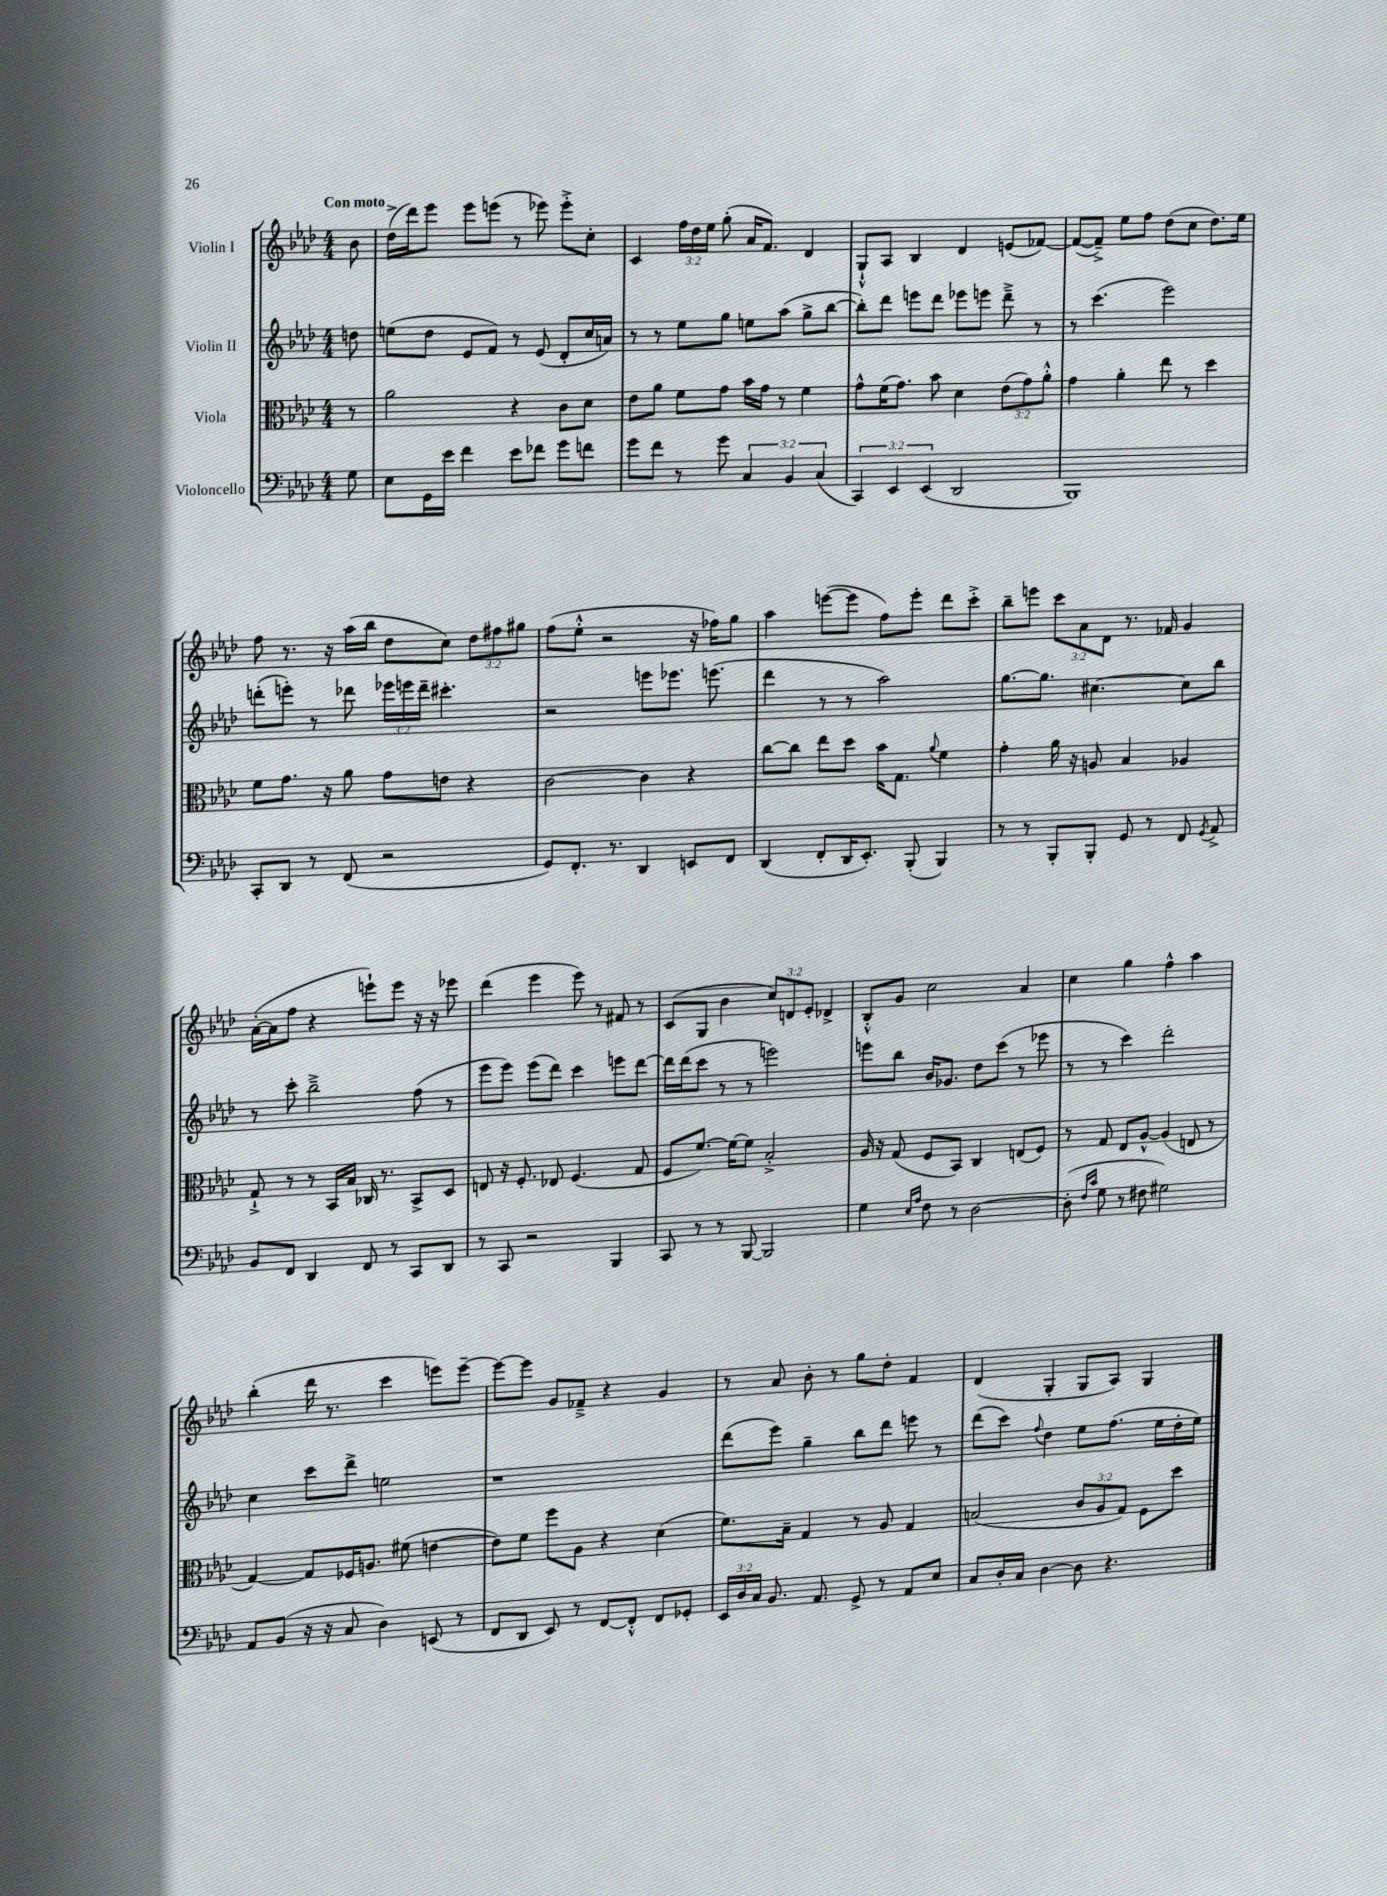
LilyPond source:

<<
\new StaffGroup <<
\new Staff = "s0" \with { instrumentName = "Violin I" } {
    \clef treble \key aes \major \numericTimeSignature \time 4/4 \override Staff.TupletNumber.text = #tuplet-number::calc-fraction-text \partial 8 \tempo "Con moto"
    \autoBeamOff bes'8 |
    des''16[->( des'''16) ees'''8] ees'''8[ e'''8]( r8 ees'''8) ees'''8[-.-> c''8]-. |
    c'4 \tuplet 3/2 { f''16[ des''16 ees''16] } g''8-.( aes'16[ f'8.]) des'4 |
    g8[-!-^ aes8] bes4 des'4 e'8[( fes'8]~) |
    fes'8[~( fes'8]--->) ees''8[ f''8] des''8[( c''8] des''8.[) ees''16] |
    f''8 r8. r16 aes''16[( bes''16] des''8[ c''8]) \tuplet 3/2 { des''8[ fis''8 gis''8] } |
    f''8[( ees''8]-.-^ r2 r16 fes''16[) g''8] |
    aes''4 e'''8[~( e'''8] f''8[) e'''8]-. des'''8[ c'''8]-.-> |
    bes''8[-- e'''8] \tuplet 3/2 { c'''8[ aes'8 des'8] } r8. fes'16 g'4 |
    aes'16[~-.( aes'16 f''8] r4 e'''8[-!) e'''8] r16 r16 ees'''8 |
    des'''4( ees'''4 ees'''8) r8 fis'8 r8 |
    c'8[( g8] bes'4 \tuplet 3/2 { c''8[) d'8 ees'8]-. } des'4-> |
    bes8[-.-^ g'8] c''2 aes'4 |
    c''4 g''4 f''4-^ aes''4 |
    bes''4-.( des'''16 r8. c'''4 e'''8[) e'''8]~-- |
    e'''8[~ e'''8] g'8[ fes'8]---> r4 g'4 |
    r8 aes'8 bes'8-. r8 g''8[ des''8]-. f'4 |
    des'4( g4-. g8[ aes8]) g4 \bar "|." |
}
\new Staff = "s1" \with { instrumentName = "Violin II" } {
    \clef treble \key aes \major \numericTimeSignature \time 4/4 \override Staff.TupletNumber.text = #tuplet-number::calc-fraction-text \partial 8
    \autoBeamOff d''8 |
    e''8[( des''8] ees'8[ f'8]) r8 ees'8( des'8[-. c''16 a'16]) |
    r8 r8 ees''8[ g''8] e''8[ aes''8]( g''8[-> bes''8]~ |
    bes''8[-.) des'''8] e'''8[ des'''8] ees'''8[ e'''8] des'''8---> r8 |
    r8 c'''4.( ees'''2) |
    d'''8[-.( e'''8]-.) r8 des'''8 \tuplet 3/2 { ees'''16[ e'''16 des'''16]-- } cis'''4.-. |
    r2 e'''8[ ees'''8.] e'''8.( |
    des'''4 r8 r8 aes''2) |
    g''8.[~ g''8.] cis''4.~ cis''8[ bes''8] |
    r8 c'''8-. bes''2---> f''8( r8 |
    ees'''8[ ees'''8]) ees'''8[( des'''8]) c'''4 e'''8[ des'''8]~ |
    des'''16[ des'''16( c'''8] r8 r8 e'''2) |
    e'''8[ bes''8] bes'16[ ges'8.] des''8[ c'''8]( r8 ees'''8 |
    r8 r8 c'''4) des'''2-. |
    c''4 c'''8[ des'''8]-> e''2 |
    r1 |
    des'''8[( ees'''8]) g''4-- bes''8[ des'''8] e'''8 r8 |
    des'''8[( c'''8]) \appoggiatura { f''8 } des''4 ees''8[ f''8.]( ees''16[ des''16-. ees''16]) \bar "|." |
}
\new Staff = "s2" \with { instrumentName = "Viola" } {
    \clef alto \key aes \major \numericTimeSignature \time 4/4 \override Staff.TupletNumber.text = #tuplet-number::calc-fraction-text \partial 8
    \autoBeamOff r8 |
    aes'2 r4 c'8[ des'8] |
    ees'8[ aes'8] f'8[ g'8] bes'16[ g'16] r8 f'4 |
    g'8[-^ f'16( g'8.]) bes'8 des'4 \tuplet 3/2 { ees'8[( g'8) aes'8]-.-^ } |
    g'4 aes'4-. ees''8 r8 des''4 |
    f'8[ g'8.] r16 aes'8 g'8[ e'8] r4 |
    c'2~ c'4 r4 |
    c''8[~ c''8] ees''8[ des''8] bes'16[ g8.] \appoggiatura { aes'8 } f'4 |
    g'4-. aes'16 r16 a8 bes4 aes4 |
    g8-!-> r8 r8 bes,16[ bes16] ces16 r8. bes,8[-> des8] |
    e8 r16 f8.-. ees8 f4.( g8 |
    f8[ f'8.]~) f'16[~ f'8] bes2-.-> |
    aes16 r16 g8( f8[ bes,8]) c4 e8[( f8]) |
    r8 g8 ees8[ aes8]~-^ aes4( e8 r8 |
    g4~) g8[ fes16 a8.] fis'8( e'4~ |
    e'8[) f'8] f''8[ aes8] r4 des'4( |
    f'8.[) bes16]-- g4 r8 aes8 g4 |
    b2( \tuplet 3/2 { c'8[ aes8 g8]) } f8[ des''8] \bar "|." |
}
\new Staff = "s3" \with { instrumentName = "Violoncello" } {
    \clef bass \key aes \major \numericTimeSignature \time 4/4 \override Staff.TupletNumber.text = #tuplet-number::calc-fraction-text \partial 8
    \autoBeamOff g8 |
    ees8[ g,16 ees'16] f'4 ees'8[ fes'8] g'8[ f'8] |
    g'8[ f'8] r8 g'8 \tuplet 3/2 { c4 bes,4 c4( } |
    \tuplet 3/2 { c,4) ees,4 ees,4( } des,2 |
    bes,,1) |
    c,8[-. des,8] r8 f,8( r2 |
    g,8[) f,8.]-. r8. des,4 e,8[ f,8] |
    des,4( f,8[-. des,16 ees,8.]-.) bes,,8-.( bes,,4) |
    r8 r8 bes,,8[-. bes,,8]-. g,8 r8 f,8 \acciaccatura { g,8 } aes,8-> |
    bes,8[ f,8] des,4 f,8 r8 c,8[ des,8] |
    r8 c,8 r2 bes,,4 |
    c,8 r8 r8 bes,,8~ bes,,2 |
    g4 \grace { ees16[ aes16] } f8 r8 des2~ |
    des8-.( \grace { f16[ c'16] } g8 r8 fis8 gis2) |
    aes,8[ bes,8]( r16 r16 c8 des4) e,8( r8 |
    f,8[ des,8] ees,8) r8 f,8[~ f,8]-.-^ f,8[ ges,8]-. |
    \tuplet 3/2 { ees,16[ des16 c16] } bes,8. aes,8. g,8-> r8 aes,8[ ees8] |
    c8[ des16-. c16] des4~ des8 r4. \bar "|." |
}
>>
>>
\layout { \context { \Score \remove "Bar_number_engraver" } }
